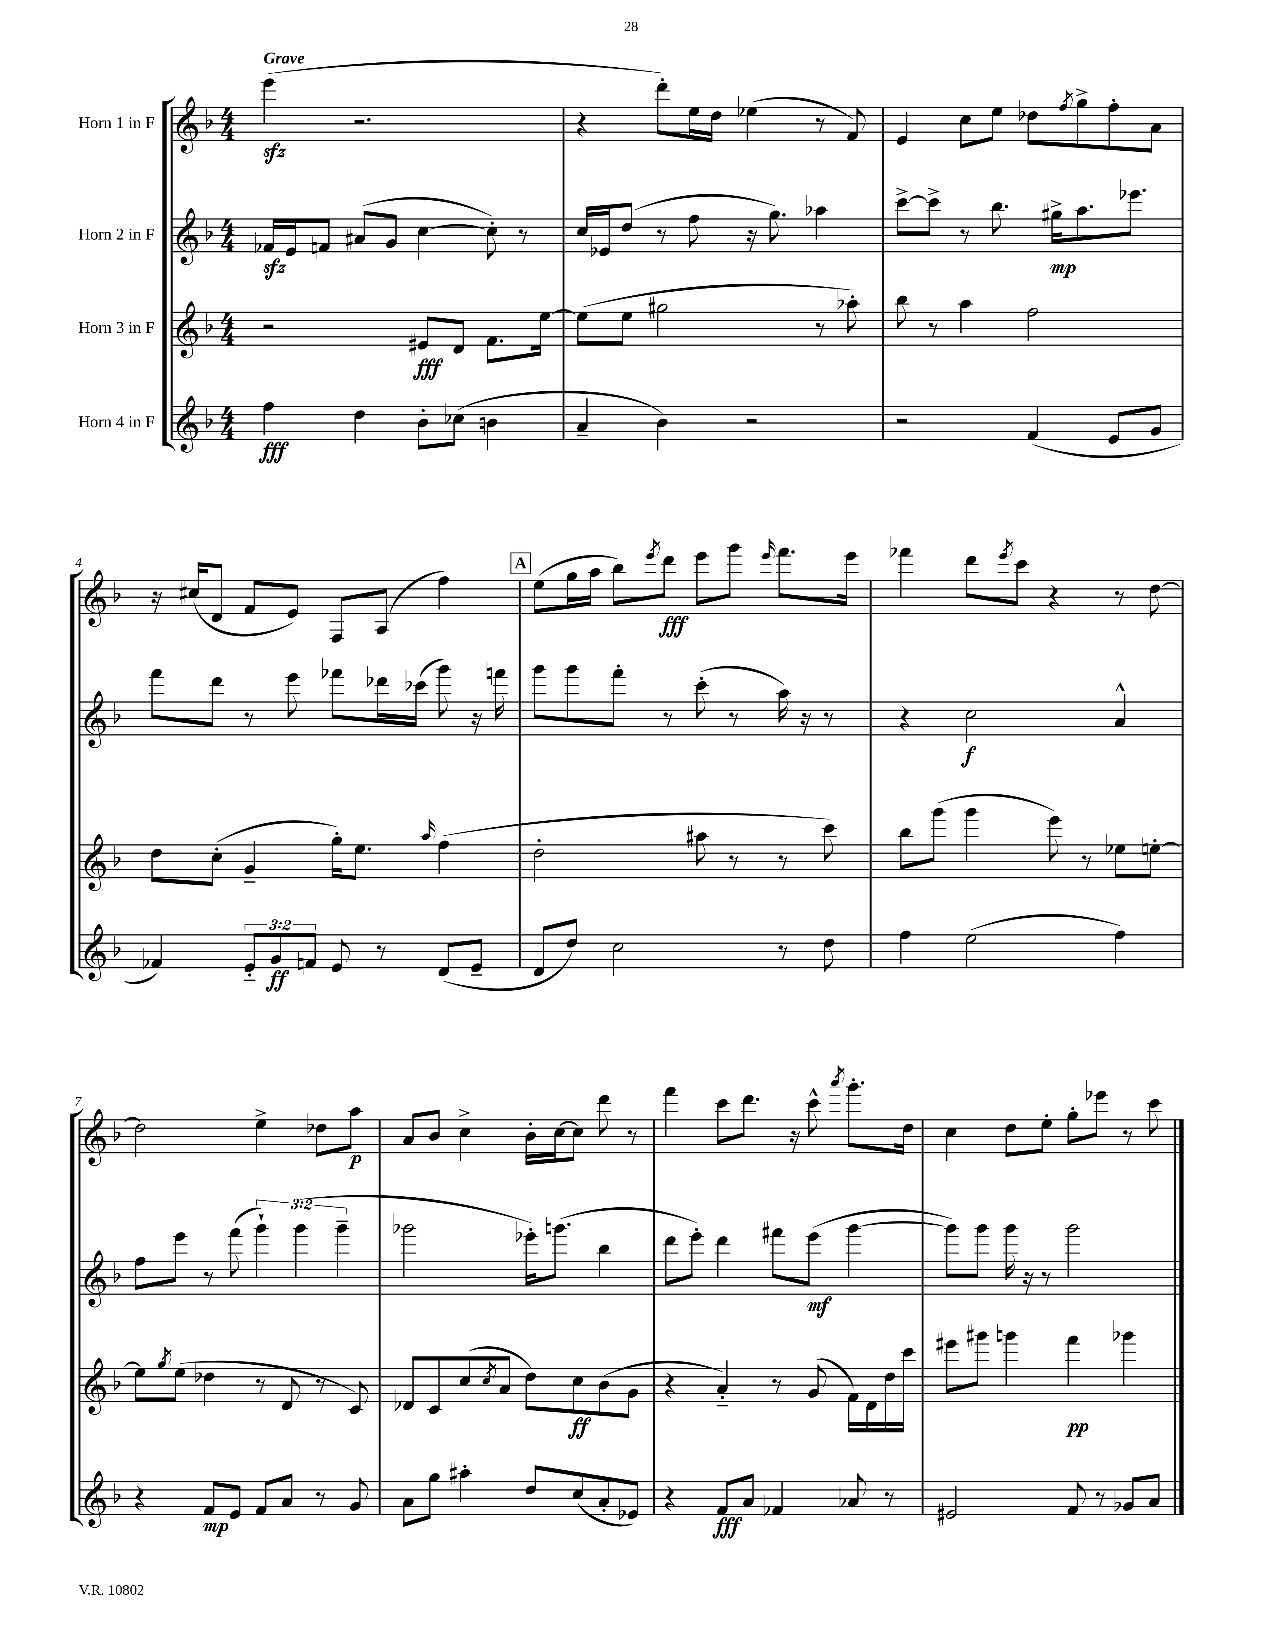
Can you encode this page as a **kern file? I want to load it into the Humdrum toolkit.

**kern	**dynam	**kern	**dynam	**kern	**dynam	**kern	**dynam
*part4	*part4	*part3	*part3	*part2	*part2	*part1	*part1
*staff4	*staff4	*staff3	*staff3	*staff2	*staff2	*staff1	*staff1
*I"Horn 4 in F	*	*I"Horn 3 in F	*	*I"Horn 2 in F	*	*I"Horn 1 in F	*
*clefG2	*	*clefG2	*	*clefG2	*	*clefG2	*
*k[b-]	*	*k[b-]	*	*k[b-]	*	*k[b-]	*
*M4/4	*	*M4/4	*	*M4/4	*	*M4/4	*
=1	=1	=1	=1	=1	=1	=1	=1
!	!	!	!	!	!	!LO:TX:a:B:t=Grave	!
4ff\	fff	2r	.	16f-Xzz/LL	.	(4eeezz\	.
.	.	.	.	16e/J	.	.	.
.	.	.	.	8fn/J	.	.	.
4dd\	.	.	.	(8a#X/L	.	2.r	.
.	.	.	.	8g/J	.	.	.
8b-'\L	.	8e#X/L	fff	[4cc\	.	.	.
(8cc-X\J	.	8d/J	.	.	.	.	.
4bn\	.	8.f\L	.	8cc'\])	.	.	.
.	.	.	.	8r	.	.	.
.	.	[16ee\Jk	.	.	.	.	.
=2	=2	=2	=2	=2	=2	=2	=2
4a~/	.	(8ee\L]	.	16cc/LL	.	4r	.
.	.	.	.	16e-X/J	.	.	.
.	.	8ee\J	.	(8dd/J	.	.	.
4b-\)	.	2gg#X\	.	8r	.	8ddd'\L)	.
.	.	.	.	8ff\	.	16ee\L	.
.	.	.	.	.	.	16dd\JJ	.
2r	.	.	.	16r	.	(4ee-X\	.
.	.	.	.	8.gg\)	.	.	.
.	.	8r	.	4aa-X\	.	8r	.
.	.	8aa-X'\)	.	.	.	8f/)	.
=3	=3	=3	=3	=3	=3	=3	=3
2r	.	8bb-\	.	[8ccc^\L	.	4e/	.
.	.	8r	.	8ccc^\J]	.	.	.
.	.	4aa\	.	8r	.	8cc\L	.
.	.	.	.	8.bb-\	.	8ee\J	.
(4f/	.	2ff\	.	.	.	8dd-X\L	.
.	.	.	.	16gg#X^\KL	mp	.	.
.	.	.	.	.	.	8qff/	.
.	.	.	.	8.aa\	.	8gg^\	.
8e/L	.	.	.	.	.	8ff'\	.
.	.	.	.	8.eee-X\J	.	.	.
8g/J	.	.	.	.	.	8a\J	.
!!LO:LB:g=z
=4	=4	=4	=4	=4	=4	=4	=4
4f-X/)	.	8dd\L	.	8fff\L	.	16r	.
.	.	.	.	.	.	(16cc#X/KL	.
.	.	(8cc'\J	.	8ddd\J	.	8d/J	.
12e/L	.	4g~/	.	8r	.	8f/L	.
12g/	ff	.	.	.	.	.	.
.	.	.	.	8eee\	.	8e/J)	.
12fn/J	.	.	.	.	.	.	.
8e/	.	16gg'\KL)	.	8fff-X\L	.	8F/L	.
.	.	8.ee\J	.	.	.	.	.
8r	.	.	.	16ddd-X\L	.	(8A/J	.
.	.	.	.	(16ccc-X\JJ	.	.	.
.	.	16qqaa/	.	.	.	.	.
(8d/L	.	(4ff\	.	8ggg\)	.	4ff\)	.
8e~/J	.	.	.	16r	.	.	.
.	.	.	.	16fffn\	.	.	.
!!LO:REH:place=s1:t=A
=5	=5	=5	=5	=5	=5	=5	=5
8d/L	.	2dd'\	.	8ggg\L	.	(8ee\L	.
8dd/J)	.	.	.	8ggg\	.	16gg\L	.
.	.	.	.	.	.	16aa\JJ	.
2cc\	.	.	.	8fff'\J	.	8bb-\L)	.
.	.	.	.	.	.	8qeee/	.
.	.	.	.	8r	.	8ddd\J	fff
.	.	8aa#X\	.	(8ccc'\	.	8eee\L	.
.	.	8r	.	8r	.	8ggg\J	.
.	.	.	.	.	.	16qqeee/	.
8r	.	8r	.	16aa\)	.	8.fff\L	.
.	.	.	.	16r	.	.	.
8dd\	.	8ccc\)	.	8r	.	.	.
.	.	.	.	.	.	16eee\Jk	.
=6	=6	=6	=6	=6	=6	=6	=6
4ff\	.	8bb-\L	.	4r	.	4fff-X\	.
.	.	(8ggg\J	.	.	.	.	.
(2ee\	.	4ggg\	.	2cc\	f	8ddd\L	.
.	.	.	.	.	.	8qeee/	.
.	.	.	.	.	.	8ccc\J	.
.	.	8eee\)	.	.	.	4r	.
.	.	8r	.	.	.	.	.
4ff\)	.	8ee-X\L	.	4a^^/	.	8r	.
.	.	[8een'\J	.	.	.	[8dd\	.
!!LO:LB:g=z
=7	=7	=7	=7	=7	=7	=7	=7
4r	.	8ee\L]	.	8ff\L	.	2dd\]	.
.	.	8qgg/	.	.	.	.	.
.	.	(8ee\J	.	8eee\J	.	.	.
8f/L	mp	4dd-X\	.	8r	.	.	.
8e/J	.	.	.	(8fff\	.	.	.
8f/L	.	8r	.	6ggg`\)	.	4ee^\	.
8a/J	.	8d/	.	.	.	.	.
.	.	.	.	(6ggg\	.	.	.
8r	.	8r	.	.	.	8dd-X\L	.
.	.	.	.	6ggg~\	.	.	.
8g/	.	8c/)	.	.	.	8aa\J	p
=8	=8	=8	=8	=8	=8	=8	=8
8a\L	.	8d-X/L	.	2ggg-X\	.	8a/L	.
8gg\J	.	8c/	.	.	.	8b-/J	.
4aa#X'\	.	(8cc/	.	.	.	4cc^\	.
.	.	8qcc/	.	.	.	.	.
.	.	8a/J	.	.	.	.	.
8dd/L	.	8dd\L)	.	16eee-X'\KL)	.	16b-'\LL	.
.	.	.	.	(8.gggn\J	.	[16cc\J	.
(8cc/	.	8cc\	ff	.	.	8cc\J]	.
8a'/	.	(8b-\	.	4bb-\	.	8ddd\	.
8e-X/J)	.	8g\J	.	.	.	8r	.
=9	=9	=9	=9	=9	=9	=9	=9
4r	.	4r	.	8ddd\L	.	4fff\	.
.	.	.	.	8eee'\J)	.	.	.
8f/L	fff	4a/)	.	4ddd\	.	8ccc\L	.
8a/J	.	.	.	.	.	8.ddd\J	.
4f-X/	.	8r	.	8fff#X\L	.	.	.
.	.	.	.	.	.	16r	.
.	.	(8g/	.	(8eee\J	mf	8ccc^^\	.
.	.	.	.	.	.	8qaaa/	.
8a-X/	.	16f\LL)	.	[4ggg\	.	8.ggg'\L	.
.	.	16d\	.	.	.	.	.
8r	.	16dd\	.	.	.	.	.
.	.	16ccc\JJ	.	.	.	16dd\Jk	.
=10	=10	=10	=10	=10	=10	=10	=10
2e#X/	.	8eee#X\L	.	8ggg\L])	.	4cc\	.
.	.	8ggg#X\J	.	8ggg\J	.	.	.
.	.	4gggn\	.	16ggg\	.	8dd\L	.
.	.	.	.	16r	.	.	.
.	.	.	.	8r	.	8ee'\J	.
8f/	.	4fff\	pp	2ggg\	.	8gg'\L	.
8r	.	.	.	.	.	8eee-X\J	.
8g-X/L	.	4ggg-X\	.	.	.	8r	.
8a/J	.	.	.	.	.	8ccc\	.
==	==	==	==	==	==	==	==
*-	*-	*-	*-	*-	*-	*-	*-
